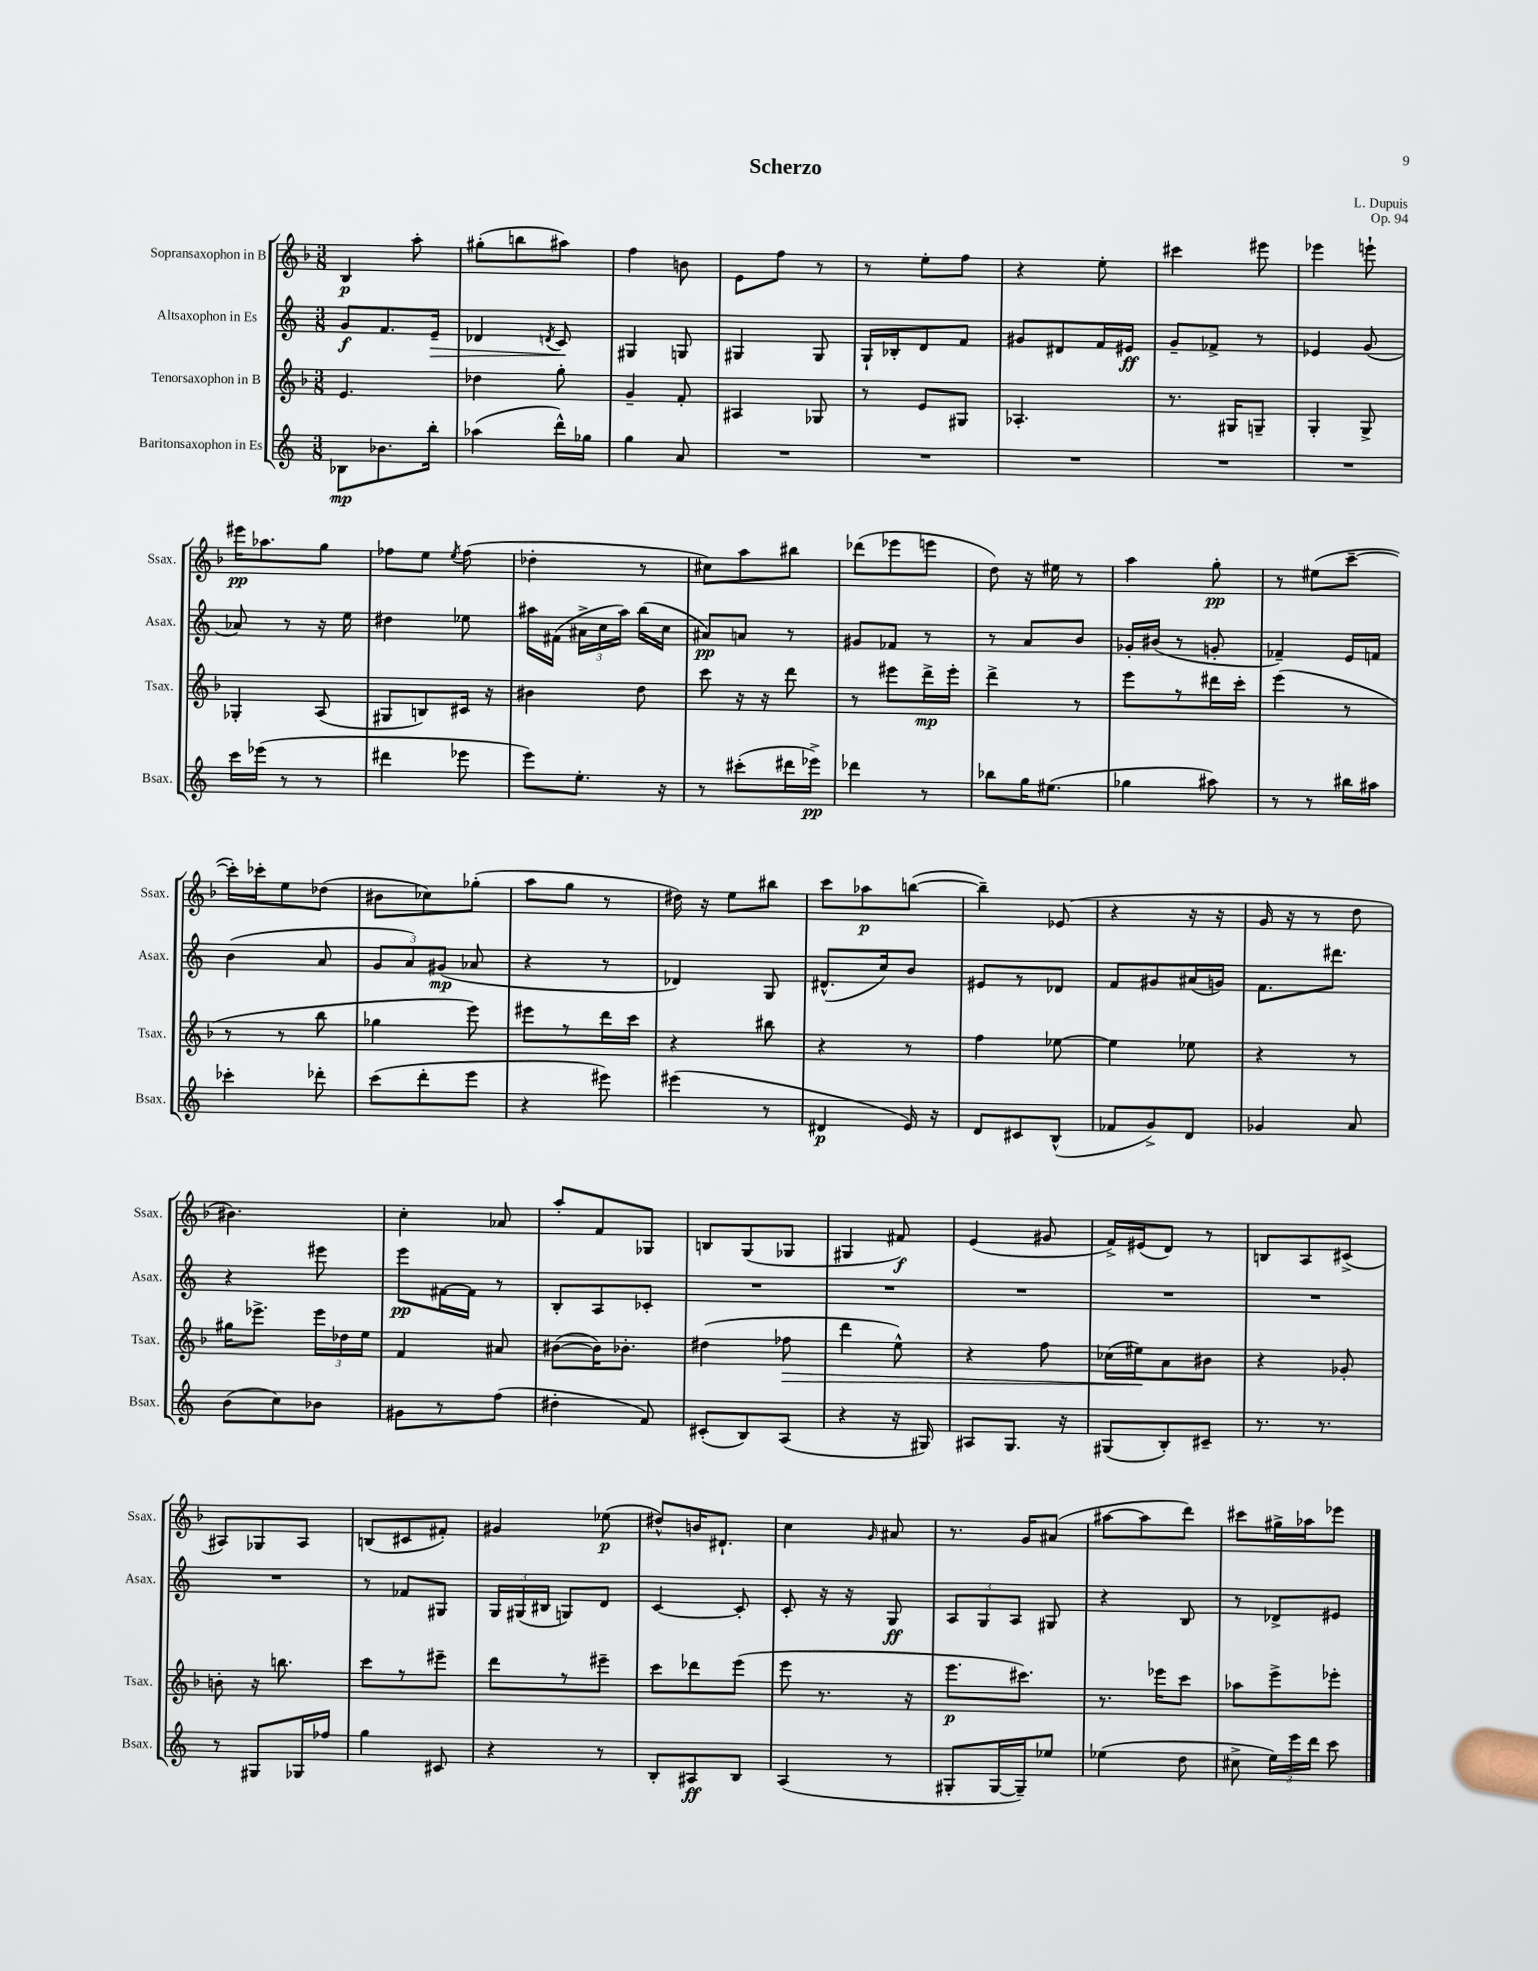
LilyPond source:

\header { title = "Scherzo" composer = "L. Dupuis" opus = "Op. 94" }
<<
\new StaffGroup <<
\new Staff = "s0" \with { instrumentName = "Sopransaxophon in B" shortInstrumentName = "Ssax." } {
    \clef treble \key f \major \numericTimeSignature \time 3/8
    \autoBeamOff bes4\p a''8-. |
    gis''8[-.( b''8 ais''8]) |
    f''4 b'8 |
    e'8[ f''8] r8 |
    r8 e''8[-. f''8] |
    r4 e''8-. |
    cis'''4 eis'''8 |
    ees'''4 e'''8-! |
    eis'''16[\pp aes''8. g''8] |
    fes''8[ e''8] \acciaccatura { e''8 } fes''8( |
    des''4-. r8 |
    cis''8[) a''8 bis''8] |
    des'''8[( ees'''8 e'''8] |
    d''8) r16 eis''16 r8 |
    a''4 g''8-.\pp |
    r8 eis''8[( c'''8]~-- |
    c'''16[-.) ces'''16-. e''8 des''8]( |
    bis'8[ ces''8) ges''8]-.( |
    a''8[ g''8] r8 |
    dis''16) r16 e''8[ bis''8] |
    c'''8[ aes''8\p b''8]~( |
    b''4--) ees'8( |
    r4 r16 r16 |
    g'16 r16 r8 d''8 |
    bis'4.) |
    c''4-. aes'8 |
    a''8[-. f'8 ges8] |
    b8[ g8( ges8] |
    gis4 fis'8\f) |
    e'4( gis'8 |
    f'16[->) eis'16( d'8]) r8 |
    b8[ a8 cis'8]->( |
    ais8[) ges8 ais8] |
    b8[( cis'8 fis'8]-.) |
    gis'4 ees''8\p( |
    dis''8[-^) b'16 dis'8.]-! |
    c''4 \grace { g'16 } ais'8 |
    r8. g'16[ ais'8]( |
    ais''8[~ ais''8 d'''8]) |
    cis'''8[ gis''16-> aes''16 ees'''8] \bar "|." |
}
\new Staff = "s1" \with { instrumentName = "Altsaxophon in Es" shortInstrumentName = "Asax." } {
    \clef treble \key c \major \numericTimeSignature \time 3/8
    \autoBeamOff g'8[\f f'8. e'16]--\> |
    des'4 \acciaccatura { d'8 } c'8\! |
    gis4 g8 |
    gis4 gis8 |
    g16[-! bes16-. d'8 f'8] |
    gis'8[ dis'8 f'16 eis'16]\ff |
    g'8[-- fes'8]-> r8 |
    ees'4 g'8( |
    aes'8) r8 r16 e''16 |
    dis''4 ees''8 |
    ais''16[ fis'16]( \tuplet 3/2 { ais'16[-> c''16 ais''16]) } b''16[( c''16] |
    ais'8[\pp) a'8] r8 |
    gis'8[ fes'8] r8 |
    r8 a'8[ b'8] |
    ges'16[-. bis'16]( r8 g'8-. |
    fes'4--) e'16[ f'16] |
    b'4( a'8 |
    \tuplet 3/2 { g'8[ a'8) gis'8]\mp( } aes'8 |
    r4 r8 |
    des'4) g8 |
    dis'8.[-^( c''16) b'8] |
    eis'8[ r8 des'8] |
    f'8[ gis'8 ais'16( g'16]) |
    f'8.[ dis'''8.] |
    r4 eis'''8 |
    e'''8[\pp fis'16~ fis'16] r8 |
    b8[-. a8 ces'8]-. |
    R4. |
    R4. |
    R4. |
    R4. |
    R4. |
    R4. |
    r8 fes'8[ gis8] |
    \tuplet 3/2 { g16[ gis16( bis16] } g8[) d'8] |
    c'4~ c'8-. |
    c'8-. r16 r16 g8\ff |
    \tuplet 3/2 { a8[ g8 a8] } gis8 |
    r4 b8 |
    r8 des'8[-> eis'8] \bar "|." |
}
\new Staff = "s2" \with { instrumentName = "Tenorsaxophon in B" shortInstrumentName = "Tsax." } {
    \clef treble \key f \major \numericTimeSignature \time 3/8
    \autoBeamOff e'4. |
    des''4 g''8-. |
    g'4-- f'8-. |
    ais4 ges8 |
    r8 e'8[ gis8] |
    aes4.-. |
    r8. gis16[ g8]-- |
    g4-. g8-> |
    ges4-. a8( |
    gis8[ b8) cis'16] r16 |
    bis'4 d''8 |
    c'''8 r16 r16 d'''8 |
    r8 eis'''8[ d'''16->\mp eis'''16]-. |
    d'''4-> r8 |
    e'''8[ r8 dis'''16 c'''16]-. |
    e'''4( r8 |
    r8 r8 bes''8 |
    ges''4 e'''8) |
    eis'''8[ r8 d'''16 c'''16] |
    r4 bis''8 |
    r4 r8 |
    f''4 ees''8~ |
    ees''4 ees''8 |
    r4 r8 |
    gis''16[ ees'''8.]-> \tuplet 3/2 { ees'''16[ des''16 e''16] } |
    f'4 ais'8 |
    bis'8[~( bis'16) bes'8.]-. |
    dis''4( fes''8\> |
    d'''4 e''8-^) |
    r4 f''8 |
    ces''16[( eis''16\!) a'8 bis'8] |
    r4 ges'8-. |
    b'8-. r16 b''8. |
    c'''8[ r8 eis'''8]-- |
    d'''8[ r8 eis'''8]-- |
    c'''8[ des'''8 e'''8]( |
    e'''8 r8. r16 |
    e'''8.[\p cis'''8.]) |
    r8. ees'''16[ c'''8] |
    aes''8[ e'''8-> ees'''8]-. \bar "|." |
}
\new Staff = "s3" \with { instrumentName = "Baritonsaxophon in Es" shortInstrumentName = "Bsax." } {
    \clef treble \key c \major \numericTimeSignature \time 3/8
    \autoBeamOff bes8[\mp bes'8. b''16]-. |
    aes''4( d'''16[-^) ges''16] |
    g''4 a'8 |
    R4. |
    R4. |
    R4. |
    R4. |
    R4. |
    c'''16[ ees'''16]( r8 r8 |
    dis'''4 ees'''8 |
    e'''8[) e''8.]-. r16 |
    r8 cis'''8[-.( dis'''16 ees'''16]->\pp) |
    des'''4 r8 |
    bes''8[ g''16 eis''8.]( |
    ges''4 ais''8) |
    r8 r8 bis''16[ ais''16] |
    ces'''4-. des'''8-. |
    c'''8[( d'''8-. e'''8] |
    r4 eis'''8) |
    eis'''4( r8 |
    dis'4\p e'16) r16 |
    d'8[ cis'8 b8]-^( |
    fes'8[ g'8->) d'8] |
    ges'4 a'8 |
    b'8[( c''8) bes'8] |
    gis'8[ r8 f''8]( |
    dis''4-. f'8) |
    cis'8[-.( b8) a8]( |
    r4 r16 gis16) |
    ais8[ g8.] r16 |
    gis8[( b8-.) cis'8]-- |
    r8. r8. |
    r8 gis8[ ges16 fes''16] |
    g''4 cis'8 |
    r4 r8 |
    b8[-. ais8\ff b8] |
    a4( r8 |
    gis8[-. gis16~ gis16--) ees''8] |
    ees''4( d''8 |
    cis''8-> \tuplet 3/2 { e''16[) e'''16 d'''16] } c'''8 \bar "|." |
}
>>
>>
\layout { \context { \Score \remove "Bar_number_engraver" } }
